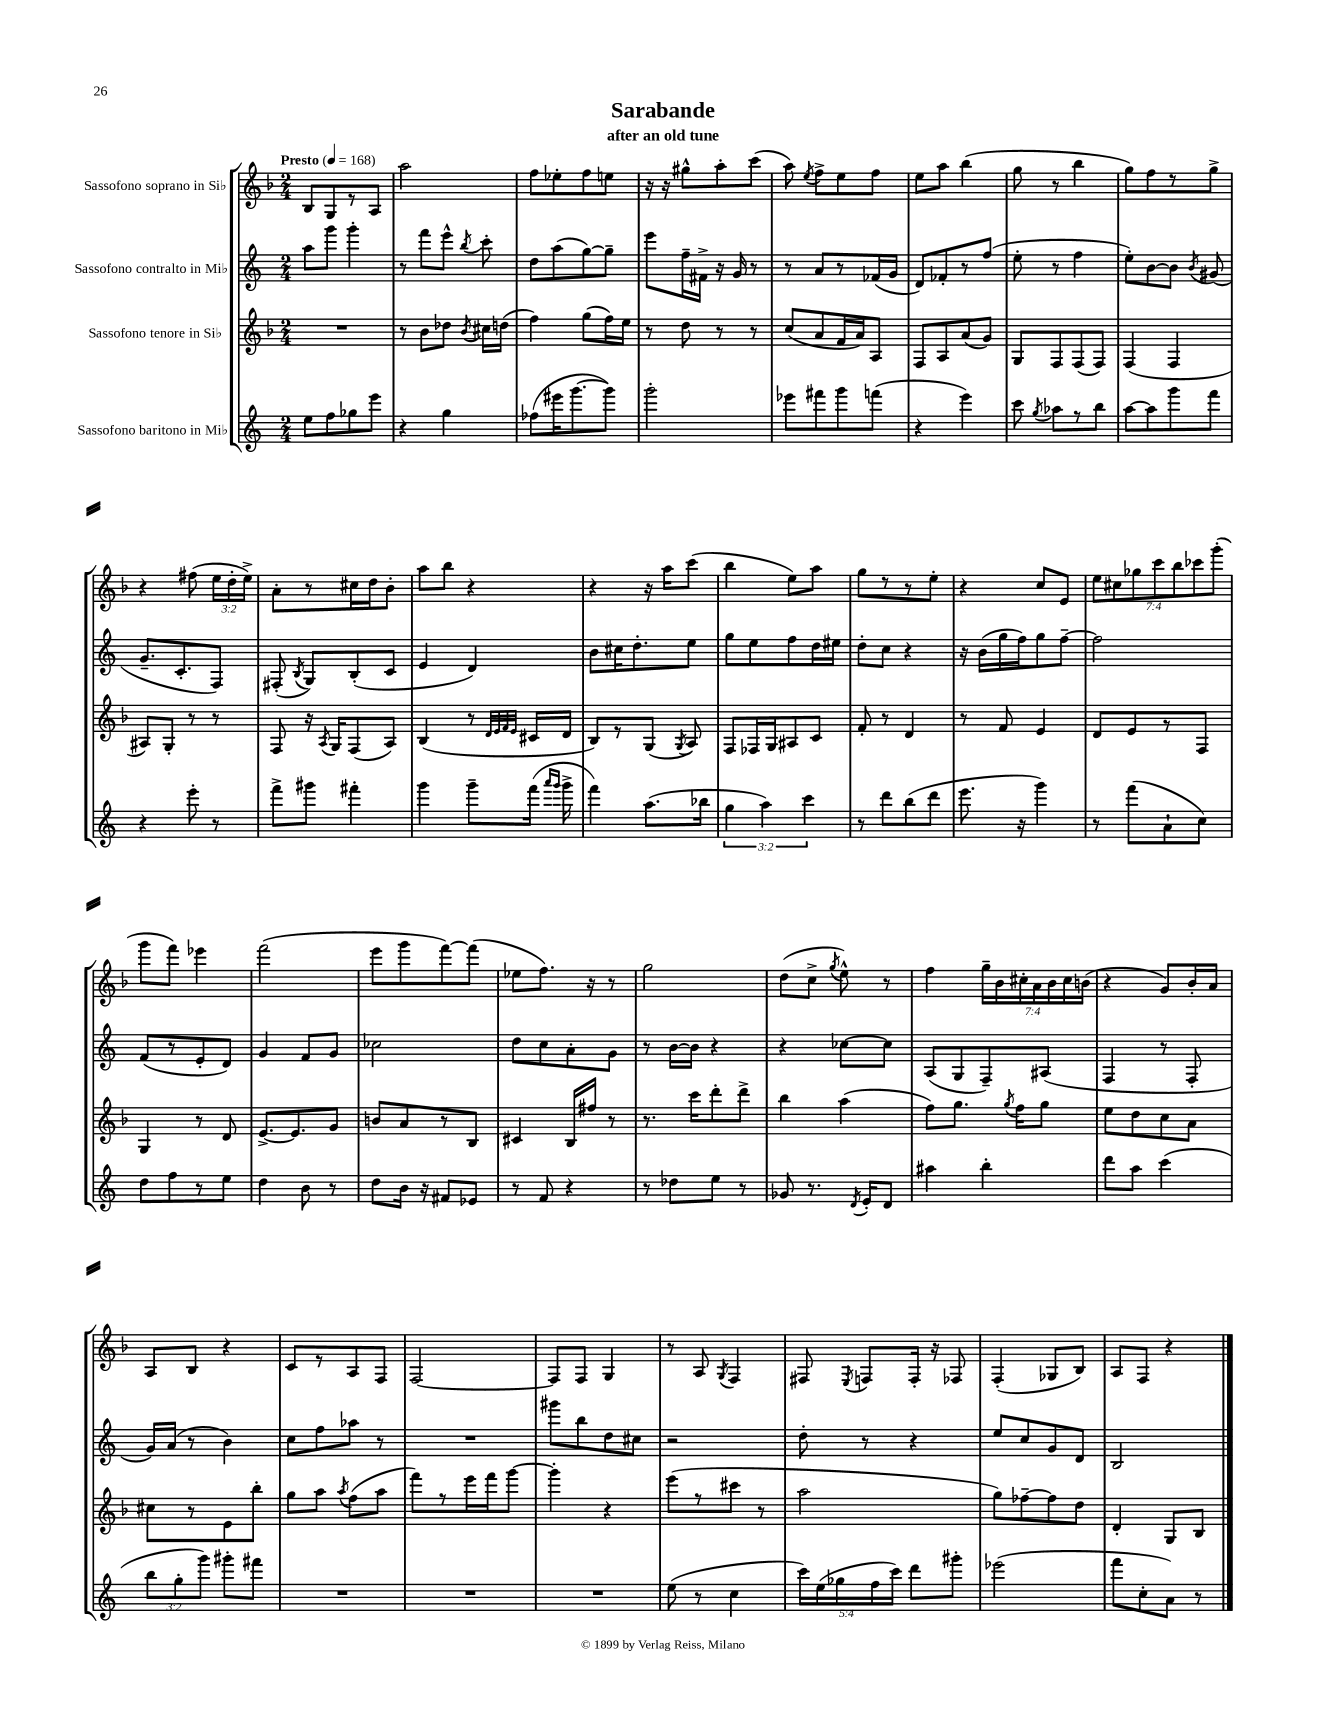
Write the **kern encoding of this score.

**kern	**kern	**kern	**kern
*part4	*part3	*part2	*part1
*staff4	*staff3	*staff2	*staff1
*I"Sassofono baritono in Mi♭	*I"Sassofono tenore in Si♭	*I"Sassofono contralto in Mi♭	*I"Sassofono soprano in Si♭
*clefG2	*clefG2	*clefG2	*clefG2
*k[]	*k[b-]	*k[]	*k[b-]
*M2/4	*M2/4	*M2/4	*M2/4
*MM168	*MM168	*MM168	*MM168
=1	=1	=1	=1
!	!	!	!LO:TX:a:B:t=Presto
8ee\L	2r	8aa\L	8B-/L
8ff\	.	8ggg\J	8G/
8gg-X\	.	4ggg'\	8r
8eee\J	.	.	8A/J
=2	=2	=2	=2
4r	8r	8r	2aa\
.	8b-\L	8fff\L	.
4gg\	8dd-X\J	8eee^^\J	.
.	8qb-/	8qbb/	.
.	16cc#X\LL	8ccc'\	.
.	(16ddn\JJ	.	.
=3	=3	=3	=3
(8ff-X\L	4ff\)	8dd\L	8ff\L
16eee#X\K	.	(8aa\	8ee-X'\
[8.ggg\	.	.	.
.	(8gg\L	[8gg\)	8ff\
8ggg\J])	16ff\L)	8gg~\J]	8een\J
.	16ee\JJ	.	.
=4	=4	=4	=4
2ggg'\	8r	8eee\L	16r
.	.	.	16r
.	8dd\	16ff~\L	8gg#X^^\L
.	.	16f#X^\JJ	.
.	8r	16r	8aa'\
.	.	16g/	.
.	8r	8r	(8ccc\J
=5	=5	=5	=5
8eee-X\L	(8cc/L	8r	8aa\)
.	.	.	8qee/
8fff#X\	8a/	8a/L	8ff^\L
8ggg\	16f/L	8r	8ee\
.	16a/J)	.	.
(8fffn\J	8A/J	(16f-X/L	8ff\J
.	.	16g/JJ	.
=6	=6	=6	=6
4r	8F/L	8d/L)	8ee\L
.	8A/	8f-X'/	8aa\J
4eee\)	(8a/	8r	(4bb-\
.	8g/J)	(8ff/J	.
=7	=7	=7	=7
8ccc\	8G/L	8ee'\	8gg\
8qgg/	.	.	.
8aa-X\L	8F/	8r	8r
8r	(8F/	4ff\	4bb-\
8bb\J	8F/J)	.	.
=8	=8	=8	=8
[8aa\L	(4F/	8ee'\L)	8gg\L)
8aa\]	.	[8b\	8ff\
8ggg\	4F/	8b\J]	8r
.	.	8qb/	.
8fff\J	.	(8g#X/	8gg^\J
!!LO:LB:g=z
=9	=9	=9	=9
4r	8A#X/L)	8.g~/L	4r
.	8G'/J	.	.
.	.	8.c'/	.
8eee'\	8r	.	(8ff#X\
8r	8r	8F/J)	24ee\LL
.	.	.	24dd'\
.	.	.	24ee^\JJ)
=10	=10	=10	=10
8fff^\L	8F/	(8F#X'/	8a'\L
.	.	8qB/	.
8ggg#X\J	16r	8G/L)	8r
.	8qA/	.	.
.	16G/KL	.	.
4fff#X'\	(8F/	(8B'/	16cc#X\L
.	.	.	16dd\J
.	8A/J)	8c/J	8b-'\J
=11	=11	=11	=11
4ggg\	(4B-/	4e/	8aa\L
.	.	.	8bb-\J
8ggg~\L	8r	4d/)	4r
.	32qqd/LLL	.	.
.	32qqe/	.	.
.	32qqf/	.	.
.	32qqe/JJJ	.	.
(16fff\Jk	16c#X/LL	.	.
16qqaaa/LL	.	.	.
16qqggg/JJ	.	.	.
16ggg^\	16d/JJ	.	.
=12	=12	=12	=12
4fff\)	8B-/L)	8b\L	4r
.	8r	16cc#X\K	.
.	.	8.dd'\	.
(8.aa\L	(8G/J	.	16r
.	.	.	16aa\KL
.	8qG/	.	.
.	8A/)	8ee\J	(8ccc\J
16bb-X\Jk	.	.	.
=13	=13	=13	=13
6gg\	8F/L	8gg\L	4bb-\
.	16F-X/L	8ee\	.
6aa\)	.	.	.
.	16G/J	.	.
.	8A#X/	8ff\	8ee\L)
6ccc\	.	.	.
.	8c/J	16dd\L	8aa\J
.	.	16ee#X\JJ	.
=14	=14	=14	=14
8r	8f'/	8dd'\L	8gg\L
8ddd\L	8r	8cc\J	8r
(8bb\	4d/	4r	8r
8ddd\J	.	.	8ee'\J
=15	=15	=15	=15
8.eee\	8r	16r	4r
.	.	(16b\LL	.
.	8f/	16gg\	.
16r	.	16ff\J)	.
4ggg\)	4e/	8gg\	8cc/L
.	.	[8ff~\J	8e/J
=16	=16	=16	=16
8r	8d/L	2ff\]	14ee\L
.	.	.	14cc#X\
(8fff\L	8e/	.	.
.	.	.	14gg-X\
.	.	.	14ccc\
8a`\	8r	.	.
.	.	.	14bb-\
.	.	.	14ccc-X\
8cc\J)	8F/J	.	.
.	.	.	(14ggg'\J
!!LO:LB:g=z
=17	=17	=17	=17
8dd\L	4G/	(8f/L	8ggg\L
8ff\	.	8r	8fff\J)
8r	8r	8e'/	4eee-X\
8ee\J	8d/	8d/J)	.
=18	=18	=18	=18
4dd\	[8.e^/L	4g/	(2fff\
.	8.e/]	.	.
8b\	.	8f/L	.
8r	8g/J	8g/J	.
=19	=19	=19	=19
8dd\L	8bn/L	2cc-X\	8eee\L
16b\Jk	8a/	.	8ggg\
16r	.	.	.
8f#X/L	8r	.	[8fff\)
8e-X/J	8B-/J	.	(8fff\J]
=20	=20	=20	=20
8r	4c#X/	8dd\L	8ee-X\L
8f/	.	8cc\	8.ff\J)
4r	16B-/LL	8a'\	.
.	16ff#X/JJ	.	16r
.	8r	8g\J	8r
=21	=21	=21	=21
8r	8.r	8r	2gg\
8dd-X\L	.	[16b\LL	.
.	16ccc\KL	16b\JJ]	.
8ee\J	8ddd'\	4r	.
8r	8ddd^\J	.	.
=22	=22	=22	=22
8g-X/	4bb-\	4r	(8dd\L
8.r	.	.	8cc^\J
.	.	.	8qgg/
.	(4aa\	[8cc-X\L	8ee^^\)
8qd/	.	.	.
16e'/KL	.	.	.
8d/J	.	8cc-\J]	8r
=23	=23	=23	=23
4aa#X\	8ff\L)	(8A/L	4ff\
.	8.gg\J	8G/	.
4bb'\	.	8F~/)	28gg~\LL
.	.	.	28b-\
.	8qgg/	.	.
.	16ff\KL	.	.
.	.	.	28cc#X'\
.	.	.	28a\
.	8gg\J	(8A#X/J	.
.	.	.	28b-\
.	.	.	28cc#\
.	.	.	(28bn\JJ
=24	=24	=24	=24
8ddd\L	8ee\L	4F/	4r
8aa\J	8dd\	.	.
(4ccc\	8cc\	8r	8g/L)
.	8a\J	8F'/	16b-'/L
.	.	.	16a/JJ
!!LO:LB:g=z
=25	=25	=25	=25
12bb\L	8cc#X\L	16g/LL)	8A/L
.	.	(16a/JJ	.
12gg'\	.	.	.
.	8r	8r	8B-/J
12ggg\J)	.	.	.
8ggg#X'\L	8e\	4b\)	4r
8fff#X\J	8bb-'\J	.	.
=26	=26	=26	=26
2r	8gg\L	8cc\L	8c/L
.	8aa\J	8ff\	8r
.	8qaa/	.	.
.	(8ff\L	8aa-X\J	8A/
.	8aa\J	8r	8F/J
=27	=27	=27	=27
2r	8fff\L)	2r	[2F/
.	8r	.	.
.	16eee\L	.	.
.	16fff\J	.	.
.	[8ggg\J	.	.
=28	=28	=28	=28
2r	4ggg'\]	8ggg#X\L	8F/L]
.	.	8bb\	8F/J
.	4r	8dd\	4G/
.	.	8cc#X\J	.
=29	=29	=29	=29
(8ee\	(8eee\L	2r	8r
8r	8r	.	8A/
.	.	.	8qG/
4cc\	8ccc#X\J	.	4F/
.	8r	.	.
=30	=30	=30	=30
20ccc\LL)	2aa\	8dd'\	8F#X/
(20ee\	.	.	.
20gg-X\	.	.	.
.	.	.	8qE/
.	.	8r	8Fn/L
20ff\	.	.	.
20ccc\JJ)	.	.	.
8ddd\L	.	4r	16F'/Jk
.	.	.	16r
8ggg#X'\J	.	.	8F-X/
=31	=31	=31	=31
(2eee-X\	8gg\L)	8ee/L	(4F'/
.	[8ff-X~\	8cc/	.
.	8ff-\]	8g/	8G-X/L
.	8dd\J	8d/J	8B-/J)
=32	=32	=32	=32
8fff\L	4d'/	2B/	8A/L
8cc'\	.	.	8F/J
8a\J)	8G/L	.	4r
8r	8B-/J	.	.
==	==	==	==
*-	*-	*-	*-
